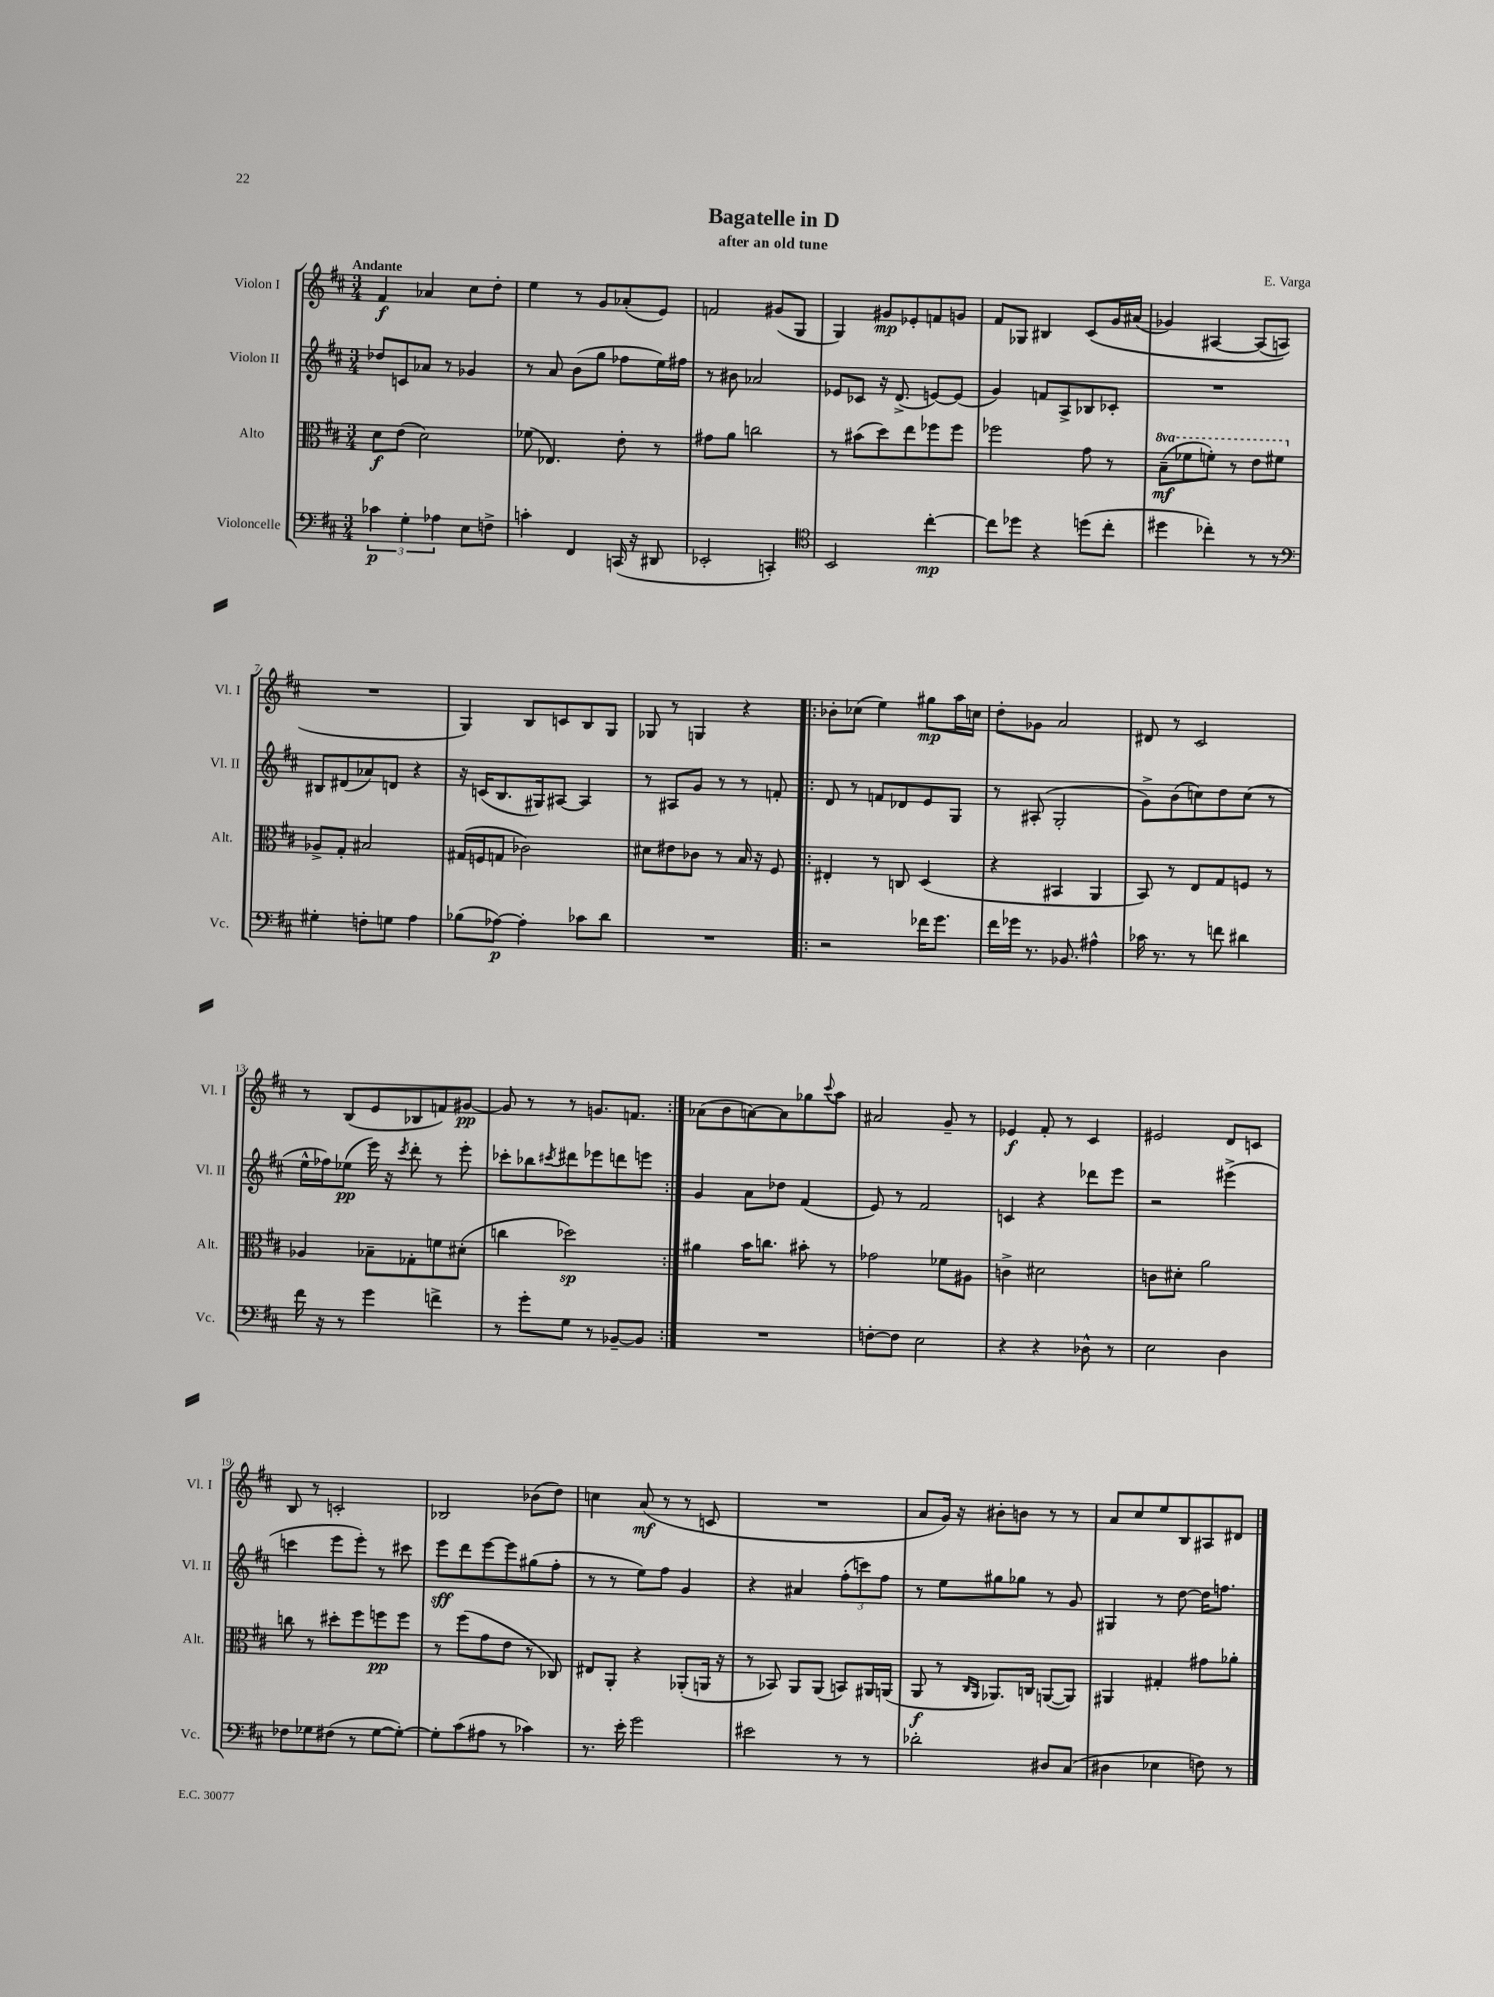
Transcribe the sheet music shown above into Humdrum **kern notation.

**kern	**dynam	**kern	**dynam	**kern	**dynam	**kern	**dynam
*part4	*part4	*part3	*part3	*part2	*part2	*part1	*part1
*staff4	*staff4	*staff3	*staff3	*staff2	*staff2	*staff1	*staff1
*I"Violoncelle	*	*I"Alto	*	*I"Violon II	*	*I"Violon I	*
*I'Vc.	*	*I'Alt.	*	*I'Vl. II	*	*I'Vl. I	*
*clefF4	*	*clefC3	*	*clefG2	*	*clefG2	*
*k[f#c#]	*	*k[f#c#]	*	*k[f#c#]	*	*k[f#c#]	*
*M3/4	*	*M3/4	*	*M3/4	*	*M3/4	*
=1	=1	=1	=1	=1	=1	=1	=1
!	!	!	!	!	!	!LO:TX:a:B:t=Andante	!
6c-X\	p	8d\L	f	8dd-X/L	.	4f#/	f
.	.	(8e\J	.	8cn/	.	.	.
6G'\	.	.	.	.	.	.	.
.	.	2d\)	.	8a-X/J	.	4a-X/	.
6A-X\	.	.	.	.	.	.	.
.	.	.	.	8r	.	.	.
8E\L	.	.	.	4g-X/	.	8cc#\L	.
8Fn^\J	.	.	.	.	.	8dd'\J	.
=2	=2	=2	=2	=2	=2	=2	=2
4cn'\	.	(8f-X\	.	8r	.	4ee\	.
.	.	4.E-X/)	.	8a/	.	.	.
4FF#/	.	.	.	(8b\L	.	8r	.
.	.	.	.	8gg\J	.	8g/L	.
(16CCn/	.	8e'\	.	8ff-X\L	.	(8a-X'/	.
16r	.	.	.	.	.	.	.
8DD#X/	.	8r	.	16ee\L)	.	8e/J)	.
.	.	.	.	16ff#X\JJ	.	.	.
=3	=3	=3	=3	=3	=3	=3	=3
2EE-X'/	.	8g#X\L	.	8r	.	2fn/	.
.	.	8a\J	.	8b#X\	.	.	.
.	.	2ccn\	.	2a-X/	.	.	.
4CCn'/)	.	.	.	.	.	(8g#X/L	.
.	.	.	.	.	.	8G/J	.
=4	=4	=4	=4	=4	=4	=4	=4
*clefC4	*	*	*	*	*	*	*
2BB/	.	8r	.	8e-X/L	.	4G/)	.
.	.	(8b#X\L	.	8c-X/J	.	.	.
.	.	8dd\)	.	16r	.	8g#X/L	mp
.	.	.	.	(8.d^/	.	.	.
.	.	8ee\	.	.	.	8e-X'/	.
[4cc#'\	mp	8ff-X\	.	[8en/L)	.	8fn/	.
.	.	8ff-\J	.	(8e/J]	.	8gn/J	.
=5	=5	=5	=5	=5	=5	=5	=5
8cc#\L]	.	2ff-X\	.	4g/)	.	8f#/L	.
8dd-X\J	.	.	.	.	.	8G-X/J	.
4r	.	.	.	8fn/L	.	4B#X/	.
.	.	.	.	8A^/	.	.	.
(8ddn\L	.	8g\	.	8B-X/	.	(8c#/L	.
8cc#'\J	.	8r	.	8c-X'/J	.	16g/L	.
.	.	.	.	.	.	(16a#X/JJ	.
=6	=6	=6	=6	=6	=6	=6	=6
*	*	*8va	*	*	*	*	*
4dd#X\	.	(8b~\L	mf	2.r	.	4g-X/)	.
.	.	8ff-X\	.	.	.	.	.
4cc-X'\)	.	8ffn'\J)	.	.	.	[4A#X/	.
.	.	8r	.	.	.	.	.
8r	.	8ee\L	.	.	.	(8A#/L]	.
8r	.	8ff#X\J	.	.	.	8An/J)	.
!!LO:LB:g=z
=7	=7	=7	=7	=7	=7	=7	=7
*clefF4	*	*	*	*	*	*	*
*	*	*X8va	*	*	*	*	*
4G#X'\	.	8A-X^/L	.	8B#X/L	.	2.r	.
.	.	8G'/J	.	(8d#X/	.	.	.
8Fn'\L	.	2B#X/	.	8a-X/)	.	.	.
8Gn\J	.	.	.	8dn/J	.	.	.
4A\	.	.	.	4r	.	.	.
=8	=8	=8	=8	=8	=8	=8	=8
(8B-X\L	.	(16G#X/LL	.	16r	.	4G/)	.
.	.	16Fn/J	.	(16cn/KL	.	.	.
[8A-X\J)	p	8Gn/J	.	8.B/	.	.	.
4A-'\]	.	2c-X\)	.	.	.	8B/L	.
.	.	.	.	16G#X/k)	.	.	.
.	.	.	.	[8A#X/J	.	8cn/	.
8c-X\L	.	.	.	4A#/]	.	8B/	.
8d\J	.	.	.	.	.	8G/J	.
=9	=9	=9	=9	=9	=9	=9	=9
2.r	.	8d#X\L	.	8r	.	8G-X/	.
.	.	8e#X\	.	8A#X/L	.	8r	.
.	.	8c-X\J	.	8g/J	.	4Gn/	.
.	.	8r	.	8r	.	.	.
.	.	16B/	.	8r	.	4r	.
.	.	16r	.	.	.	.	.
.	.	8F#/	.	8fn'/	.	.	.
=10!|:	=10!|:	=10!|:	=10!|:	=10!|:	=10!|:	=10!|:	=10!|:
2r	.	4E#X'/	.	8d/	.	8b-X'\L	.
.	.	.	.	8r	.	(8cc-X\J	.
.	.	8r	.	8fn/L	.	4ee\)	.
.	.	8Cn/	.	8d-X/	.	.	.
16f-X\KL	.	(4D/	.	8e/	.	8gg#X\L	mp
8.g\J	.	.	.	.	.	.	.
.	.	.	.	8G/J	.	16aa\L	.
.	.	.	.	.	.	16ccn\JJ	.
=11	=11	=11	=11	=11	=11	=11	=11
16f#\LL	.	4r	.	8r	.	8dd'\L	.
16g-X\JJ	.	.	.	.	.	.	.
8.r	.	.	.	(8A#X'/	.	8g-X\J	.
.	.	4BB#X/	.	2G'/	.	2a/	.
8.BB-X/	.	.	.	.	.	.	.
4A#X^^\	.	4AA/	.	.	.	.	.
=12	=12	=12	=12	=12	=12	=12	=12
16c-X\	.	8BB/)	.	8g^\L)	.	8d#X/	.
8.r	.	.	.	.	.	.	.
.	.	8r	.	(8b\	.	8r	.
8r	.	8E/L	.	8ccn\)	.	2c#/	.
8fn\	.	8G/	.	8dd\	.	.	.
4d#X\	.	8Fn/J	.	(8cc\J	.	.	.
.	.	8r	.	8r	.	.	.
!!LO:LB:g=z
=13	=13	=13	=13	=13	=13	=13	=13
16f#\	.	4A-X/	.	16ee^^\LL	.	8r	.
16r	.	.	.	16ff-X\J)	.	.	.
8r	.	.	.	(8ee-X\J	pp	(8B/L	.
4g\	.	8B-X~\L	.	16eee\)	.	8e/	.
.	.	.	.	16r	.	.	.
.	.	.	.	8qccc#/	.	.	.
.	.	8G-X'\	.	8ddd'\	.	8B-X/	.
4fn^\	.	8fn\	.	8r	.	8fn/)	.
.	.	(8d#X'\J	.	8eee'\	.	[8g#X/J	pp
=14	=14	=14	=14	=14	=14	=14	=14
8r	.	4ccn\	.	8ccc-X'\L	.	8g#/]	.
8g'\L	.	.	.	8bb-X\	.	8r	.
.	.	.	.	8qccc#X/	.	.	.
8G\J	.	2dd-X\)	sp	8ddd#X\	.	8r	.
8r	.	.	.	8eee-X\	.	8.gn/L	.
[8BB-X~/L	.	.	.	8dddn\	.	.	.
.	.	.	.	.	.	8.fn/J	.
8BB-/J]	.	.	.	8eeen\J	.	.	.
=15:|!	=15:|!	=15:|!	=15:|!	=15:|!	=15:|!	=15:|!	=15:|!
2.r	.	4a#X\	.	4g/	.	(8a-X\L	.
.	.	.	.	.	.	8b\	.
.	.	16b\KL	.	8a\L	.	[8an\)	.
.	.	8.ccn\J	.	.	.	.	.
.	.	.	.	8dd-X\J	.	8a\]	.
.	.	8b#X'\	.	(4f#/	.	8gg-X\	.
.	.	.	.	.	.	8qqccc#/	.
.	.	8r	.	.	.	8aa\J	.
=16	=16	=16	=16	=16	=16	=16	=16
[8Fn'\L	.	2g-X\	.	8e/)	.	2a#X/	.
8F\J]	.	.	.	8r	.	.	.
2E\	.	.	.	2f#/	.	.	.
.	.	8f-X\L	.	.	.	8g~/	.
.	.	8A#X\J	.	.	.	8r	.
=17	=17	=17	=17	=17	=17	=17	=17
4r	.	4cn^\	.	4cn/	.	4e-X/	f
4r	.	2d#X\	.	4r	.	8f#'/	.
.	.	.	.	.	.	8r	.
8D-X^^\	.	.	.	8ddd-X\L	.	4c#/	.
8r	.	.	.	8eee\J	.	.	.
=18	=18	=18	=18	=18	=18	=18	=18
2E\	.	8cn\L	.	2r	.	2e#X/	.
.	.	8d#X'\J	.	.	.	.	.
.	.	2a\	.	.	.	.	.
4D\	.	.	.	(4eee#X^\	.	8d/L	.
.	.	.	.	.	.	8cn/J	.
!!LO:LB:g=z
=19	=19	=19	=19	=19	=19	=19	=19
8F-X\L	.	8ccn\	.	4cccn\	.	8B/	.
8G-X\	.	8r	.	.	.	8r	.
(8F#X\J	.	8dd#X'\L	.	8eee\L	.	2cn'/	.
8r	.	8ff#\	.	8eee'\J)	.	.	.
[8G-\L	.	8ffn\	pp	8r	.	.	.
8G-'\J_)	.	8ff\J	.	8ccc#X\	.	.	.
=20	=20	=20	=20	=20	=20	=20	=20
8G-'\L]	.	8r	.	8eee\L	sff	2B-X/	.
(8c#\	.	(8ff#\L	.	8ddd\	.	.	.
8A#X\J	.	8g\	.	[8eee\	.	.	.
8r	.	8e\J	.	8eee\]	.	.	.
4c-X\)	.	8r	.	(8gg#X\	.	(8b-X\L	.
.	.	8C-X/)	.	8ff#'\J	.	8dd\J)	.
=21	=21	=21	=21	=21	=21	=21	=21
8.r	.	8E#X/L	.	8r	.	4ccn\	.
.	.	8AA'/J	.	8r	.	.	.
16e'\	.	.	.	.	.	.	.
2g\	.	4r	.	8ee\L)	.	(8a/	mf
.	.	.	.	8ff#\J	.	8r	.
.	.	(8AA-X'/L	.	4g/	.	8r	.
.	.	16AAn/Jk	.	.	.	8cn/	.
.	.	16r	.	.	.	.	.
=22	=22	=22	=22	=22	=22	=22	=22
2e#X\	.	8r	.	4r	.	2.r	.
.	.	8BB-X/)	.	.	.	.	.
.	.	8AA/L	.	4a#X/	.	.	.
.	.	(8AA/J	.	.	.	.	.
8r	.	8BBn/L)	.	(12ff#'\L	.	.	.
.	.	.	.	12cccn\)	.	.	.
8r	.	16AA#X/L	.	.	.	.	.
.	.	.	.	12ff#\J	.	.	.
.	.	(16AAn/JJ	.	.	.	.	.
=23	=23	=23	=23	=23	=23	=23	=23
2d-X'\	.	8AA/	f	8r	.	8a/L	.
.	.	8r	.	8ee\L	.	16g/Jk)	.
.	.	.	.	.	.	16r	.
.	.	16qqC#/LL	.	.	.	.	.
.	.	16qqAA/JJ	.	.	.	.	.
.	.	8.AA-X/L)	.	8gg#X\	.	8b#X'\L	.
.	.	.	.	8gg-X\J	.	8bn\J	.
.	.	16Cn/Jk	.	.	.	.	.
8D#X/L	.	([8AAn/L	.	8r	.	8r	.
(8C#/J	.	8AA/J])	.	8g/	.	8r	.
=24	=24	=24	=24	=24	=24	=24	=24
4D#X\	.	4AA#X/	.	4G#X/	.	8a/L	.
.	.	.	.	.	.	8cc#/	.
4E-X\	.	4G#X'/	.	8r	.	8ee/	.
.	.	.	.	[8dd\	.	8B/	.
8Fn\)	.	8g#X\L	.	16dd\KL]	.	8A#X/	.
.	.	.	.	8.ffn\J	.	.	.
8r	.	8a-X'\J	.	.	.	8d#X/J	.
==	==	==	==	==	==	==	==
*-	*-	*-	*-	*-	*-	*-	*-
